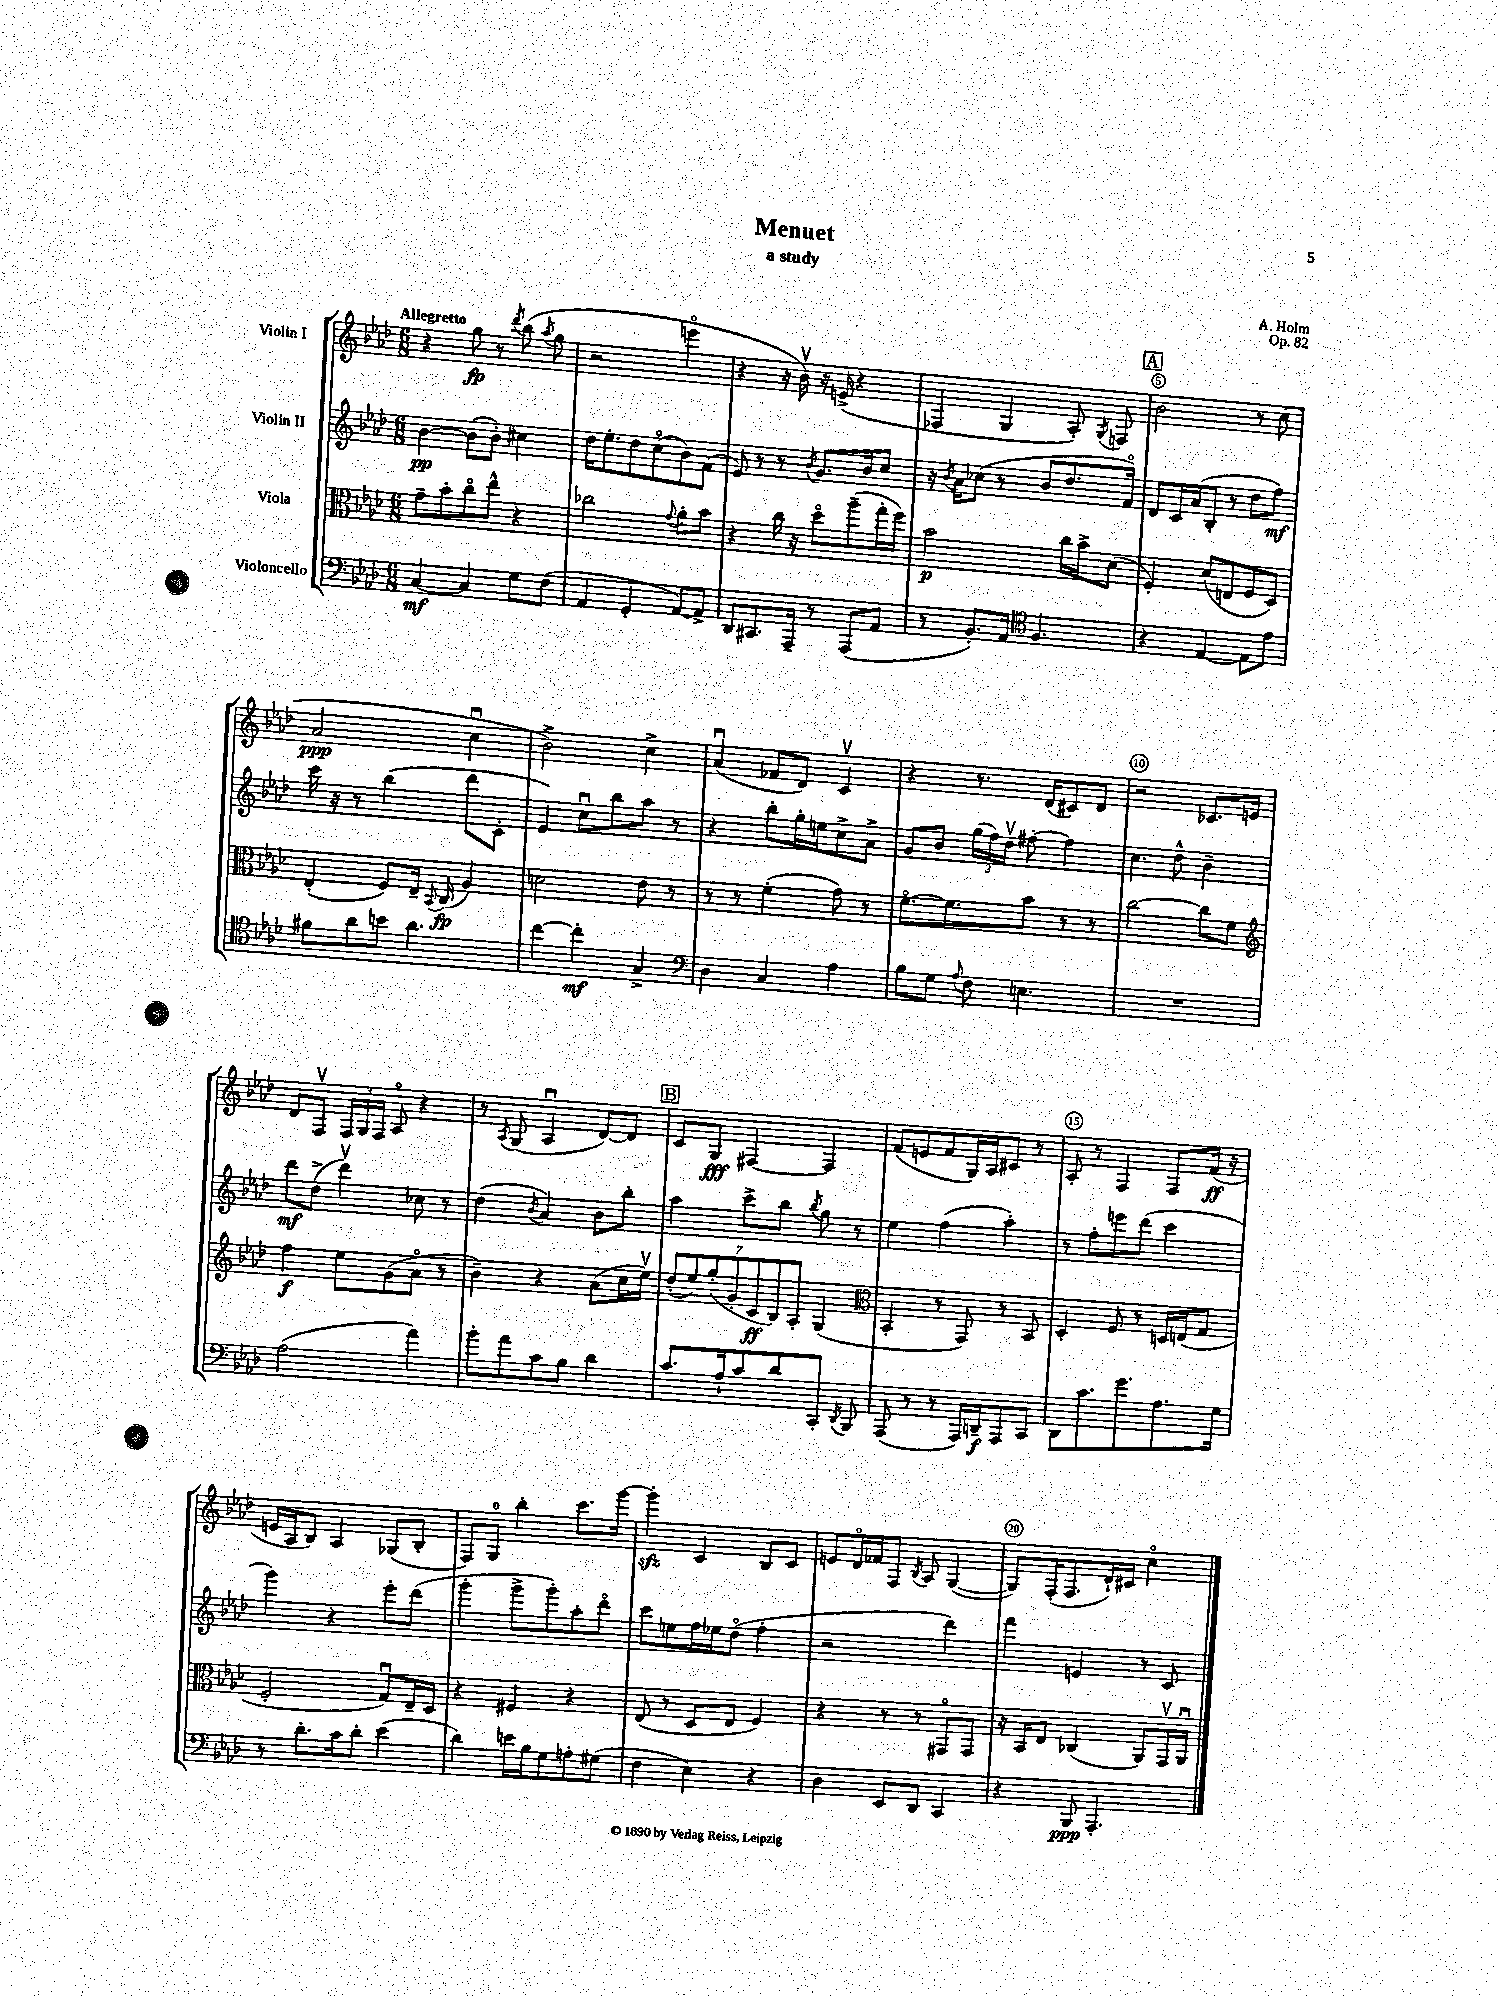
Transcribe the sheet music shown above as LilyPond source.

\header { title = "Menuet" composer = "A. Holm" subtitle = "a study" opus = "Op. 82" }
<<
\new StaffGroup <<
\new Staff = "s0" \with { instrumentName = "Violin I" } {
    \clef treble \key aes \major \numericTimeSignature \time 6/8 \tempo "Allegretto"
    \autoBeamOff r4 g''8\fp r8 \acciaccatura { des'''8 } bes''8( \acciaccatura { aes''8 } g''8 |
    r2 e'''4\flageolet |
    r4 r16 bes'16\upbow) r16 e'16->( r4 |
    fes4 g4 aes8-.) \acciaccatura { g8 } f8 |
    \mark \markup { \box "A" } bes'2 r8 c''8( |
    aes'2\ppp c''4\downbow |
    bes'2->) c''4-> |
    aes'4\downbow( fes'8[ des'8]) c'4\upbow |
    r4 r8. des'16[( cis'8) des'8] |
    r2 ces'8.[ e'16] |
    des'8[ f8]\upbow \tuplet 3/2 { f16[ g16 f16] } aes8\flageolet r4 |
    r8 \acciaccatura { aes8 } g8( aes4\downbow des'8[~) des'8] |
    \mark \markup { \box "B" } c'8[ g8]\fff fis4~ fis4 |
    f'8[( e'8 f'8 g16) aes16 cis'8] r8 |
    aes8-. r8 f4 f8[ f'16]\ff( r16 |
    e'16[ aes16 bes8]) aes4 ges8[( bes8]-. |
    f8[) g8]-0 bes''4-. c'''8.[ g'''16]~ |
    g'''4-.\sfz c'4 bes8[ c'8] |
    e'8[ des'16\flageolet fes'16 f8] \acciaccatura { bes8 } aes8 g4~( |
    g8[) f16-.( f8. des'16-!) cis'16] c''4\flageolet \bar "|." |
}
\new Staff = "s1" \with { instrumentName = "Violin II" } {
    \clef treble \key aes \major \numericTimeSignature \time 6/8
    \autoBeamOff bes'4~\pp bes'8[( bes'8]-.) cis''4 |
    des''16[ ees''8.-. des''8 c''8\flageolet( bes'8) f'8]( |
    ees'8) r8 r8 \acciaccatura { bes'8 } g'8.[ bes'16 c''8] |
    r16 \acciaccatura { bes'8 } aes'16[ ces''8]( r8 bes'8[ des''8. f'16]\flageolet) |
    \mark \markup { \box "A" } des'8[ c'16 aes'16( bes8]-. r8 des''8[ f''8]\mf) |
    c'''16 r16 r8 bes''4( des'''8[ c'8]-. |
    ees'4) c''8[\downbow bes''8 aes''8] r8 |
    r4 bes''8[-. g''16-. e''16 c''8-> aes'8]-> |
    g'8[ bes'8] \tuplet 3/2 { g''16[( f''16) des''16]\upbow } fis''8~-. fis''4 |
    c''4. des''8-^ bes'4-- |
    des'''8[\mf des''8]->( des'''4\upbow) ces''8 r8 |
    des''4( \acciaccatura { bes'8 } aes'4) bes'8[ bes''8]-. |
    \mark \markup { \box "B" } aes''4 c'''8[-> bes''8] \acciaccatura { bes''8 } g''8 r8 |
    ees''4 f''4( aes''4-.) |
    r8 f''8[-. e'''8 des'''8]( c'''4 |
    g'''4) r4 ees'''8[-. des'''8]( |
    g'''4-. g'''8[-> g'''8-.) aes''8-. des'''8]\flageolet |
    c'''8[ e''8 f''16 ees''16 des''8]\flageolet( f''4-. |
    r2 des'''4) |
    f'''4 e'4 r8 c'8 \bar "|." |
}
\new Staff = "s2" \with { instrumentName = "Viola" } {
    \clef alto \key aes \major \numericTimeSignature \time 6/8
    \autoBeamOff g'8[-- bes'8-. c''8\flageolet ees''8]-^ r4 |
    ces''2 \appoggiatura { g'8 } aes'8[-. bes'8] |
    r4 c''16 r16 des''8[\flageolet aes''8--( g''16-. f''16]) |
    bes'2\p c''16[ bes'16-> des'8]( |
    \mark \markup { \box "A" } f4-.) des'8[( e8 f8 des8]) |
    ees4-.( f8[) ees16]-- \appoggiatura { bes,8 } c16\fp( aes4) |
    d'2 ees'8 r8 |
    r8 r8 f'4-.( g'8) r8 |
    f'8.[~\flageolet f'8. bes'8] r8 r8 |
    c''2~ c''8[ f'8] |
    \clef treble f''4\f ees''8[ g'8( aes'8]\flageolet r8 |
    bes'4--) r4 aes'8[( c''16 ees''16]\upbow) |
    \mark \markup { \box "B" } \tuplet 7/4 { des''8[-.( ees''8) g''8-.( g'8-. c'8\ff bes8) aes8]-. } g4( |
    \clef alto bes,4-. r8 g,8) r8 bes,8 |
    des4-. f8 r8 d16[ e16( g8] |
    f2-. g8[\downbow) ees16-- des16] |
    r4 fis4 r4 |
    ees8( r8 des8[ ees8] f4) |
    r4 r8 r8 gis,8[\flageolet gis,8] |
    r16 bes,16[ ees8] ces4( aes,8[) g,16\upbow aes,16]\downbow \bar "|." |
}
\new Staff = "s3" \with { instrumentName = "Violoncello" } {
    \clef bass \key aes \major \numericTimeSignature \time 6/8
    \autoBeamOff c4~\mf c4 g8[ f8]( |
    aes,4 g,4-. aes,8[~) aes,8]-> |
    des,8[ cis,8. aes,,16]-- r8 aes,,8[( aes,8] |
    r8 bes,8.[-.) aes,16] \clef tenor f4. |
    \mark \markup { \box "A" } r4 ees4~ ees8[ ees'8] |
    fis'8[ aes'8 b'8] aes'4. |
    c''4~ c''4-.\mf g4-> |
    \clef bass des4 c4 aes4 |
    bes8[ g8] \appoggiatura { aes8 } f8 e4. |
    R2. |
    aes2( aes'4) |
    bes'8[-. aes'8 c'8 bes8] des'4 |
    \mark \markup { \box "B" } c'8.[ aes16-! c'8 des'8 c,8]-. \acciaccatura { des,8 } bes,,8 |
    aes,,8( r8 r8 aes,,16[) d,16--\f aes,,8 c,8] |
    des,8[ c'8. g'8. aes8. g16] |
    r8 des'8.[-. c'16 des'8]-. ees'4( |
    des'4) e'16[ bes16 g8 a8-. gis8]( |
    f4 ees4) r4 |
    des4 ees,8[ des,8] c,4 |
    r4 bes,,8\ppp aes,,4.-. \bar "|." |
}
>>
>>
\layout { \context { \Score \override BarNumber.break-visibility = ##(#f #t #t) barNumberVisibility = #(every-nth-bar-number-visible 5) \override BarNumber.stencil = #(make-stencil-circler 0.1 0.3 ly:text-interface::print) } }
